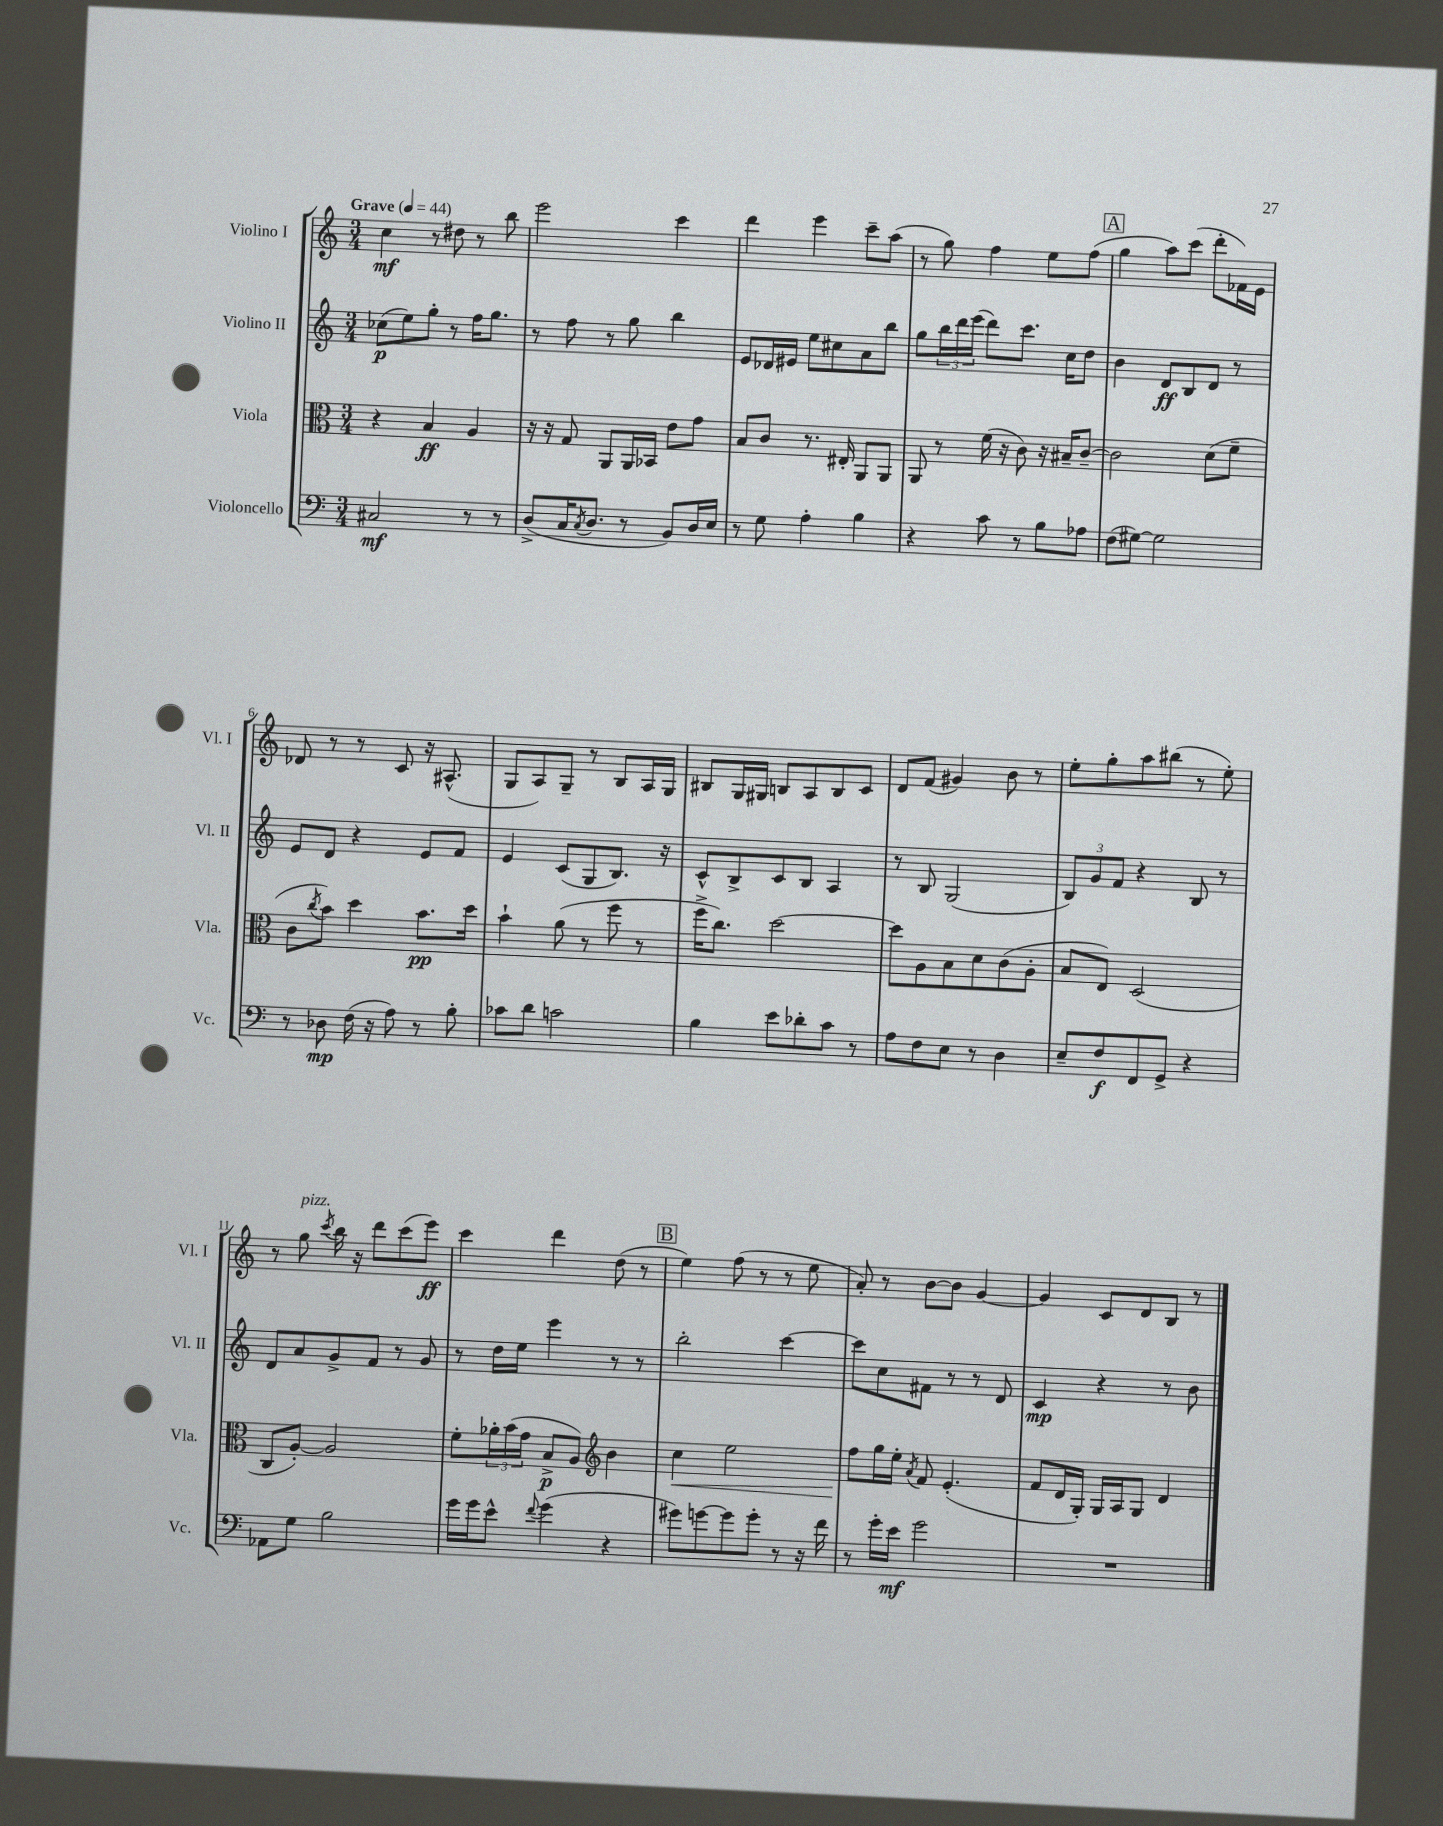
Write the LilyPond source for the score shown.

<<
\new StaffGroup <<
\new Staff = "s0" \with { instrumentName = "Violino I" shortInstrumentName = "Vl. I" } {
    \clef treble \key c \major \numericTimeSignature \time 3/4 \tempo "Grave" 4 = 44
    c''4\mf r8 dis''8 r8 b''8 |
    e'''2 c'''4 |
    d'''4 e'''4 c'''8-- a''8( |
    r8 g''8) f''4 e''8 f''8( |
    \mark \markup { \box "A" } g''4 a''8) c'''8( d'''8-. fes'16) e'16 |
    des'8 r8 r8 c'8 r16 ais8.-^( |
    g8 a8) g8-- r8 b8 a16 g16 |
    bis8 g16 gis16 b8 a8 b8 c'8 |
    d'8 f'8( gis'4) b'8 r8 |
    e''8-. g''8-. a''8 bis''8( r8 e''8-.) |
    r8 g''8^\markup { \italic "pizz." } \acciaccatura { c'''8 } b''16 r16 d'''8 c'''8( e'''8\ff) |
    c'''4 d'''4 d''8( r8 |
    \mark \markup { \box "B" } e''4) f''8( r8 r8 e''8 |
    a'8-.) r8 b'8~ b'8 g'4~ |
    g'4 c'8 d'8 b8 r8 \bar "|." |
}
\new Staff = "s1" \with { instrumentName = "Violino II" shortInstrumentName = "Vl. II" } {
    \clef treble \key c \major \numericTimeSignature \time 3/4
    ces''8\p( e''8) g''8-. r8 f''16 g''8. |
    r8 f''8 r8 g''8 b''4 |
    e'8 des'16 eis'16 e''8 cis''8 a'8 b''8 |
    g''8 \tuplet 3/2 { b''16 d'''16 e'''16( } d'''8) c'''8. c''16 d''8 |
    \mark \markup { \box "A" } b'4 d'8\ff b8 d'8 r8 |
    e'8 d'8 r4 e'8 f'8 |
    e'4 c'8( g8 b8.) r16 |
    c'8-^ b8-> c'8 b8 a4 |
    r8 b8 g2( |
    \tuplet 3/2 { b8) g'8 f'8 } r4 b8 r8 |
    d'8 a'8 g'8-> f'8 r8 g'8 |
    r8 d''16 e''16 e'''4 r8 r8 |
    \mark \markup { \box "B" } b''2-. c'''4~ |
    c'''8 c''8 fis'8 r8 r8 d'8 |
    c'4\mp r4 r8 b'8 \bar "|." |
}
\new Staff = "s2" \with { instrumentName = "Viola" shortInstrumentName = "Vla." } {
    \clef alto \key c \major \numericTimeSignature \time 3/4
    r4 b4\ff a4 |
    r16 r16 g8 a,8 a,16 bes,16 e'8 g'8 |
    b8 c'8 r8. eis16-. a,8 a,8 |
    a,8 r8 f'16( r16 c'8) r16 bis16-- c'8~-- |
    \mark \markup { \box "A" } c'2 d'8( f'8-- |
    c'8 \acciaccatura { c''8 } b'8) d''4 b'8.\pp d''16 |
    b'4-! a'8( r8 f''8 r8 |
    f''16-> c''8.) d''2~ |
    d''8 a8 b8 d'8 c'8( a8-. |
    b8 e8) d2( |
    c8 a8~-.) a2 |
    f'8-. \tuplet 3/2 { aes'16-. b'16( g'16 } b8->\p a8) \clef treble b'4 |
    \mark \markup { \box "B" } c''4\< e''2 |
    f''8\! g''16 e''16-. \acciaccatura { a'8 } f'8 e'4.-.( |
    f'8 d'16 g16-.) g16 a16 g8 d'4 \bar "|." |
}
\new Staff = "s3" \with { instrumentName = "Violoncello" shortInstrumentName = "Vc." } {
    \clef bass \key c \major \numericTimeSignature \time 3/4
    cis2\mf r8 r8 |
    d8->( c16 \acciaccatura { c8 } d8. r8 b,8) d16 e16 |
    r8 g8 a4-. b4 |
    r4 c'8 r8 b8 aes8 |
    \mark \markup { \box "A" } f8( gis8~) gis2 |
    r8 des8\mp f16( r16 a8) r8 b8-. |
    ces'8 d'8 c'2 |
    b4 e'8 des'8-. c'8 r8 |
    a8 f8 e8 r8 d4 |
    e8-- f8\f f,8 g,8-> r4 |
    aes,8 g8 b2 |
    g'16 g'16 e'8-^ \appoggiatura { f'8 } g'4( r4 |
    \mark \markup { \box "B" } gis'8) g'8~ g'8 g'8-. r8 r16 f'16 |
    r8 g'16-. e'16\mf g'2 |
    R2. \bar "|." |
}
>>
>>
